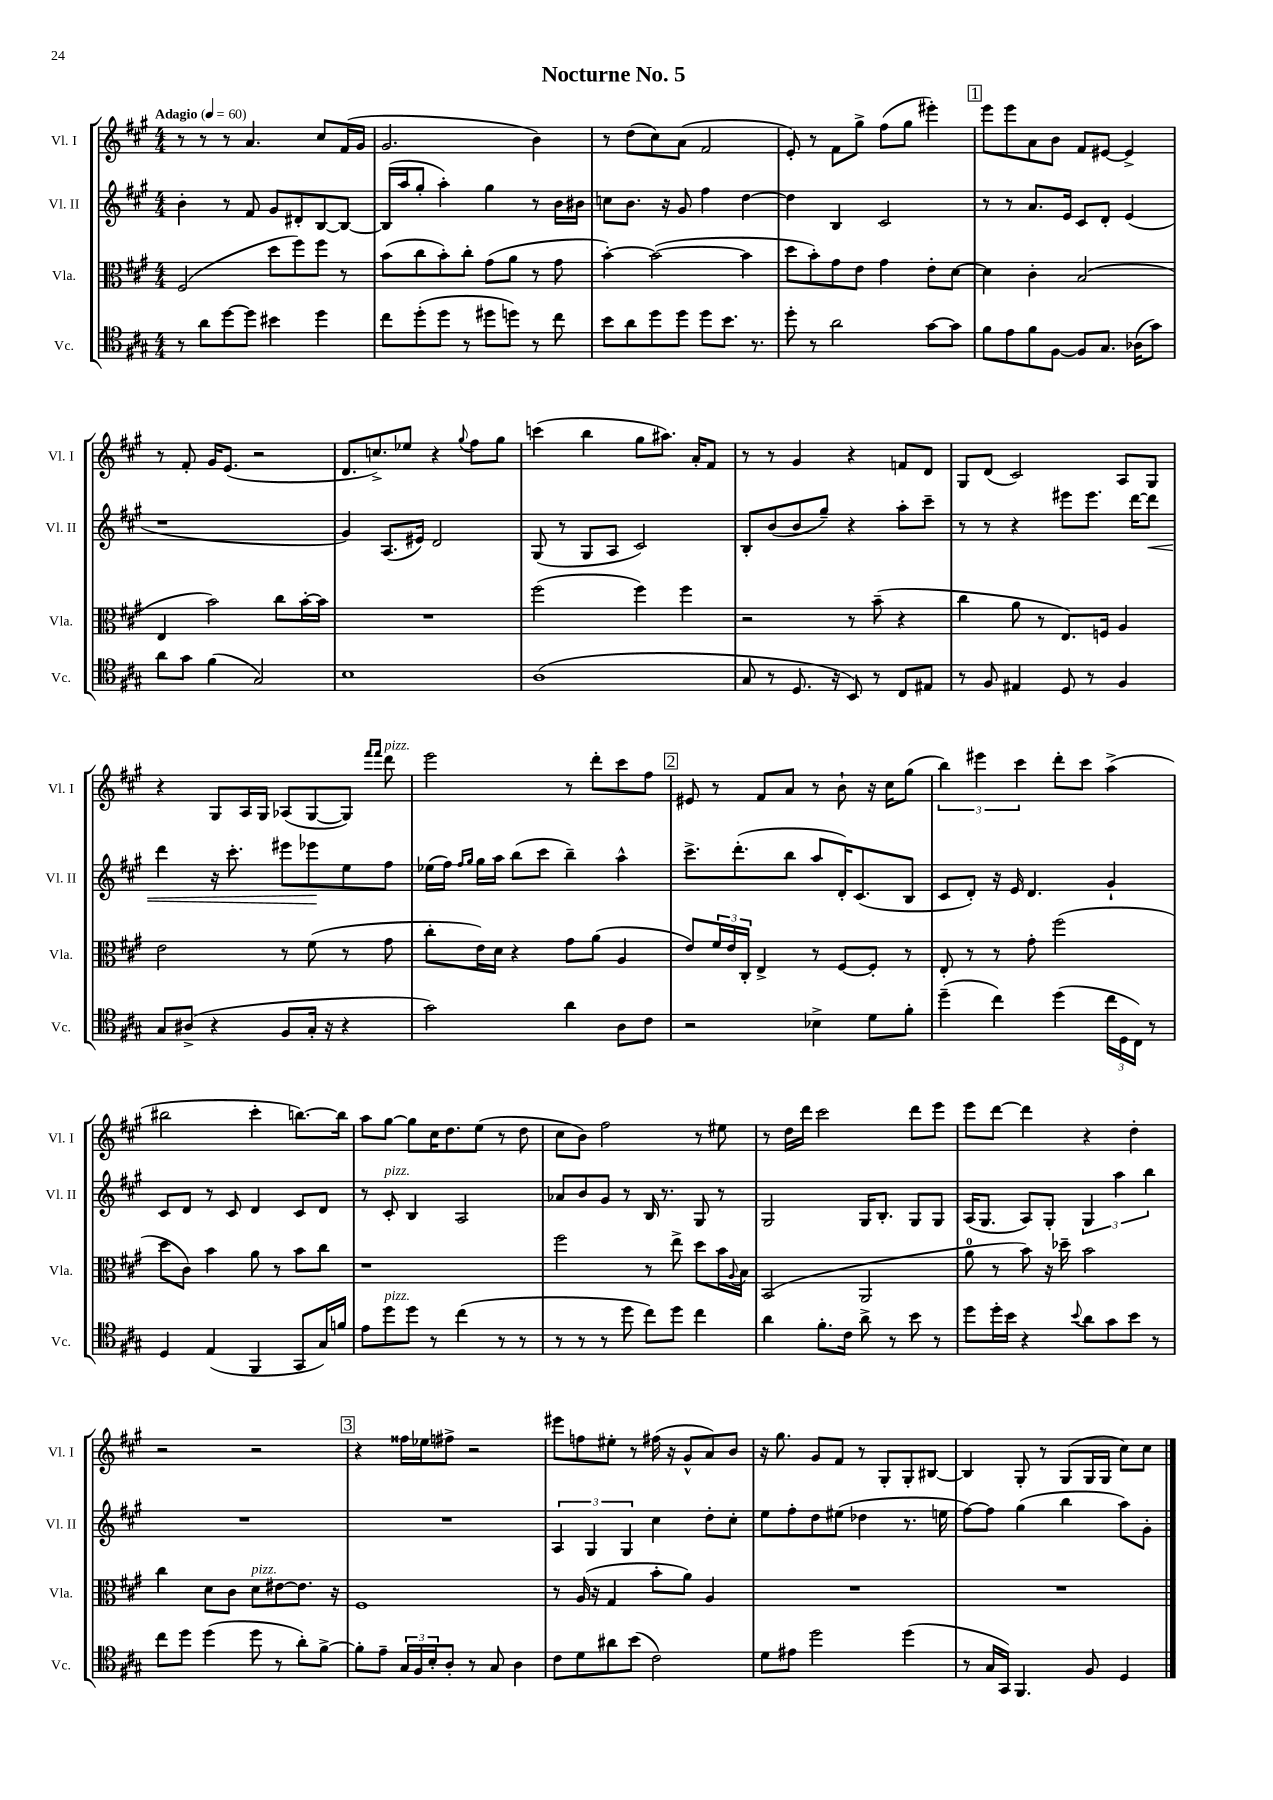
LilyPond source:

\header { title = "Nocturne No. 5" }
<<
\new StaffGroup <<
\new Staff = "s0" \with { instrumentName = "Vl. I" shortInstrumentName = "Vl. I" } {
    \clef treble \key a \major \numericTimeSignature \time 4/4 \tempo "Adagio" 4 = 60
    r8 r8 r8 a'4. cis''8 fis'16( gis'16 |
    gis'2. b'4) |
    r8 d''8( cis''8) a'8( fis'2 |
    e'8-.) r8 fis'8 gis''8-> fis''8( gis''8 eis'''4-.) |
    \mark \markup { \box "1" } e'''8 e'''8 a'8 b'8 fis'8 eis'8~ eis'4-> |
    r8 fis'8-. gis'16 e'8.( r2 |
    d'8. c''8.->) ees''8 r4 \appoggiatura { gis''8 } fis''8 gis''8 |
    c'''4( b''4 gis''8 ais''8.) a'16-. fis'8 |
    r8 r8 gis'4 r4 f'8 d'8 |
    gis8 d'8( cis'2) a8 gis8 |
    r4 gis8 a16 gis16 aes8( gis8~ gis8) \grace { fis'''16 fis'''16 } d'''8^\markup { \italic "pizz." } |
    e'''2 r8 d'''8-. cis'''8 fis''8 |
    \mark \markup { \box "2" } eis'8 r8 fis'8 a'8 r8 b'8-! r16 cis''16 gis''8( |
    \tuplet 3/2 { b''4) eis'''4 cis'''4 } d'''8-. cis'''8 a''4->( |
    bis''2 cis'''4-. b''8.~) b''16 |
    a''8 gis''8~ gis''8 cis''16 d''8. e''8( r8 d''8 |
    cis''8 b'8) fis''2 r8 eis''8 |
    r8 d''16 d'''16 cis'''2 d'''8 e'''8 |
    e'''8 d'''8~ d'''4 r4 d''4-. |
    r2 r2 |
    \mark \markup { \box "3" } r4 fisis''16 ees''16 fis''8-> r2 |
    eis'''8 f''8 eis''8-. r8 fis''16( r16 gis'8-^ a'8) b'8 |
    r16 gis''8. gis'8 fis'8 r8 gis8-. gis8-. bis8~ |
    bis4 gis8-. r8 gis8( gis16 gis16 cis''8) cis''8 \bar "|." |
}
\new Staff = "s1" \with { instrumentName = "Vl. II" shortInstrumentName = "Vl. II" } {
    \clef treble \key a \major \numericTimeSignature \time 4/4
    b'4-. r8 fis'8 gis'8 dis'8-. b8~ b8~ |
    b16( a''16 gis''8-. a''4-.) gis''4 r8 b'16 bis'16 |
    c''8 b'8. r16 gis'8 fis''4 d''4~ |
    d''4 b4 cis'2 |
    \mark \markup { \box "1" } r8 r8 a'8. e'16 cis'8 d'8-. e'4( |
    r1 |
    gis'4) a8.( eis'16) d'2 |
    gis8( r8 gis8 a8 cis'2) |
    b8-. b'8( b'8 gis''8--) r4 a''8-. cis'''8-- |
    r8 r8 r4 eis'''8 eis'''8. d'''16~ d'''8\< |
    d'''4 r16 cis'''8.-. eis'''8 ees'''8\! e''8 fis''8 |
    ees''16( fis''16) \grace { fis''16 gis''16 } gis''16 a''16 b''8( cis'''8 b''4--) a''4-^ |
    \mark \markup { \box "2" } cis'''8.-> d'''8.-.( b''8 a''8 d'16-.) cis'8.( b8 |
    cis'8 d'8-.) r16 e'16 d'4. gis'4-! |
    cis'8 d'8 r8 cis'8 d'4 cis'8 d'8 |
    r8 cis'8-.^\markup { \italic "pizz." } b4 a2 |
    aes'8 b'8 gis'8 r8 b16 r8. gis8 r8 |
    gis2 gis16 b8.-. gis8 gis8 |
    a16( gis8. a8) gis8-. \tuplet 3/2 { gis4 a''4 b''4 } |
    R1 |
    \mark \markup { \box "3" } R1 |
    \tuplet 3/2 { a4 gis4 gis4 } cis''4 d''8-. cis''8-. |
    e''8 fis''8-. d''8 eis''8( des''4 r8. e''16 |
    fis''8~) fis''8 gis''4( b''4 a''8) gis'8-. \bar "|." |
}
\new Staff = "s2" \with { instrumentName = "Vla." shortInstrumentName = "Vla." } {
    \clef alto \key a \major \numericTimeSignature \time 4/4
    fis2( d''8 fis''8) fis''8 r8 |
    b'8( cis''8 b'8-.) cis''8-. gis'8( a'8 r8 gis'8 |
    b'4~-.) b'2~( b'4 |
    d''8 b'8-.) gis'8 e'8 gis'4 e'8-. d'8~ |
    \mark \markup { \box "1" } d'4 cis'4-. b2( |
    e4 b'2) cis''8 b'16~-. b'16 |
    R1 |
    fis''2( fis''4) fis''4 |
    r2 r8 b'8--( r4 |
    cis''4 a'8 r8 e8.) f16 a4 |
    e'2 r8 fis'8( r8 gis'8 |
    cis''8-. e'16) d'16 r4 gis'8 a'8( a4 |
    \mark \markup { \box "2" } e'8) \tuplet 3/2 { fis'16 e'16 cis16-. } e4-> r8 fis8~ fis8-. r8 |
    e8-. r8 r8 gis'8-. fis''2( |
    d''8 cis'8) b'4 a'8 r8 b'8 cis''8 |
    r1 |
    fis''2 r8 e''8-> d''8 b'16 \appoggiatura { a8 } b16 |
    b,2( a,2 |
    a'8-0 r8 b'8) r16 des''16-- b'2 |
    cis''4 d'8 cis'8 d'8^\markup { \italic "pizz." } eis'8~ eis'8. r16 |
    \mark \markup { \box "3" } fis1 |
    r8 a16( r16 gis4 b'8-. a'8) a4 |
    R1 |
    R1 \bar "|." |
}
\new Staff = "s3" \with { instrumentName = "Vc." shortInstrumentName = "Vc." } {
    \clef tenor \key a \major \numericTimeSignature \time 4/4
    r8 a'8 d''8~ d''8 bis'4 d''4 |
    cis''8 d''8-.( d''8 r8 dis''8 d''8) r8 cis''8 |
    b'8 a'8 d''8 d''8 d''8 b'8. r8. |
    d''8-. r8 a'2 gis'8~ gis'8 |
    \mark \markup { \box "1" } fis'8 e'8 fis'8 fis8~ fis8 gis8. aes16( gis'8) |
    a'8 gis'8 fis'4( gis2) |
    b1 |
    a1( |
    gis8 r8 d8. r16 b,8) r8 cis8 eis8 |
    r8 fis8 eis4 d8 r8 fis4 |
    gis8 ais8->( r4 fis8 gis16-. r16 r4 |
    gis'2) a'4 a8 cis'8 |
    \mark \markup { \box "2" } r2 bes4-> d'8 fis'8-. |
    d''4--( cis''4) d''4( \tuplet 3/2 { cis''16 d16 cis16) } r8 |
    d4 e4( fis,4 gis,8 gis16) f'16 |
    e'8 d''8^\markup { \italic "pizz." } d''8 r8 cis''4( r8 r8 |
    r8 r8 r8 d''8 cis''8) d''8 cis''4 |
    a'4 fis'8.-. cis'16 a'8-> r8 b'8 r8 |
    d''8 d''16-. b'16 r4 \appoggiatura { b'8 } a'8 gis'8 b'8 r8 |
    cis''8 d''8 d''4( d''8 r8 a'8-.) fis'8~-> |
    \mark \markup { \box "3" } fis'8-. e'8-- \tuplet 3/2 { gis16 fis16 b16-. } a8-. r8 gis8 a4 |
    cis'8 d'8 ais'8 b'8( cis'2) |
    d'8 eis'8 d''2 d''4( |
    r8 gis16 gis,16) fis,4. fis8 d4 \bar "|." |
}
>>
>>
\layout { \context { \Score \remove "Bar_number_engraver" } }
